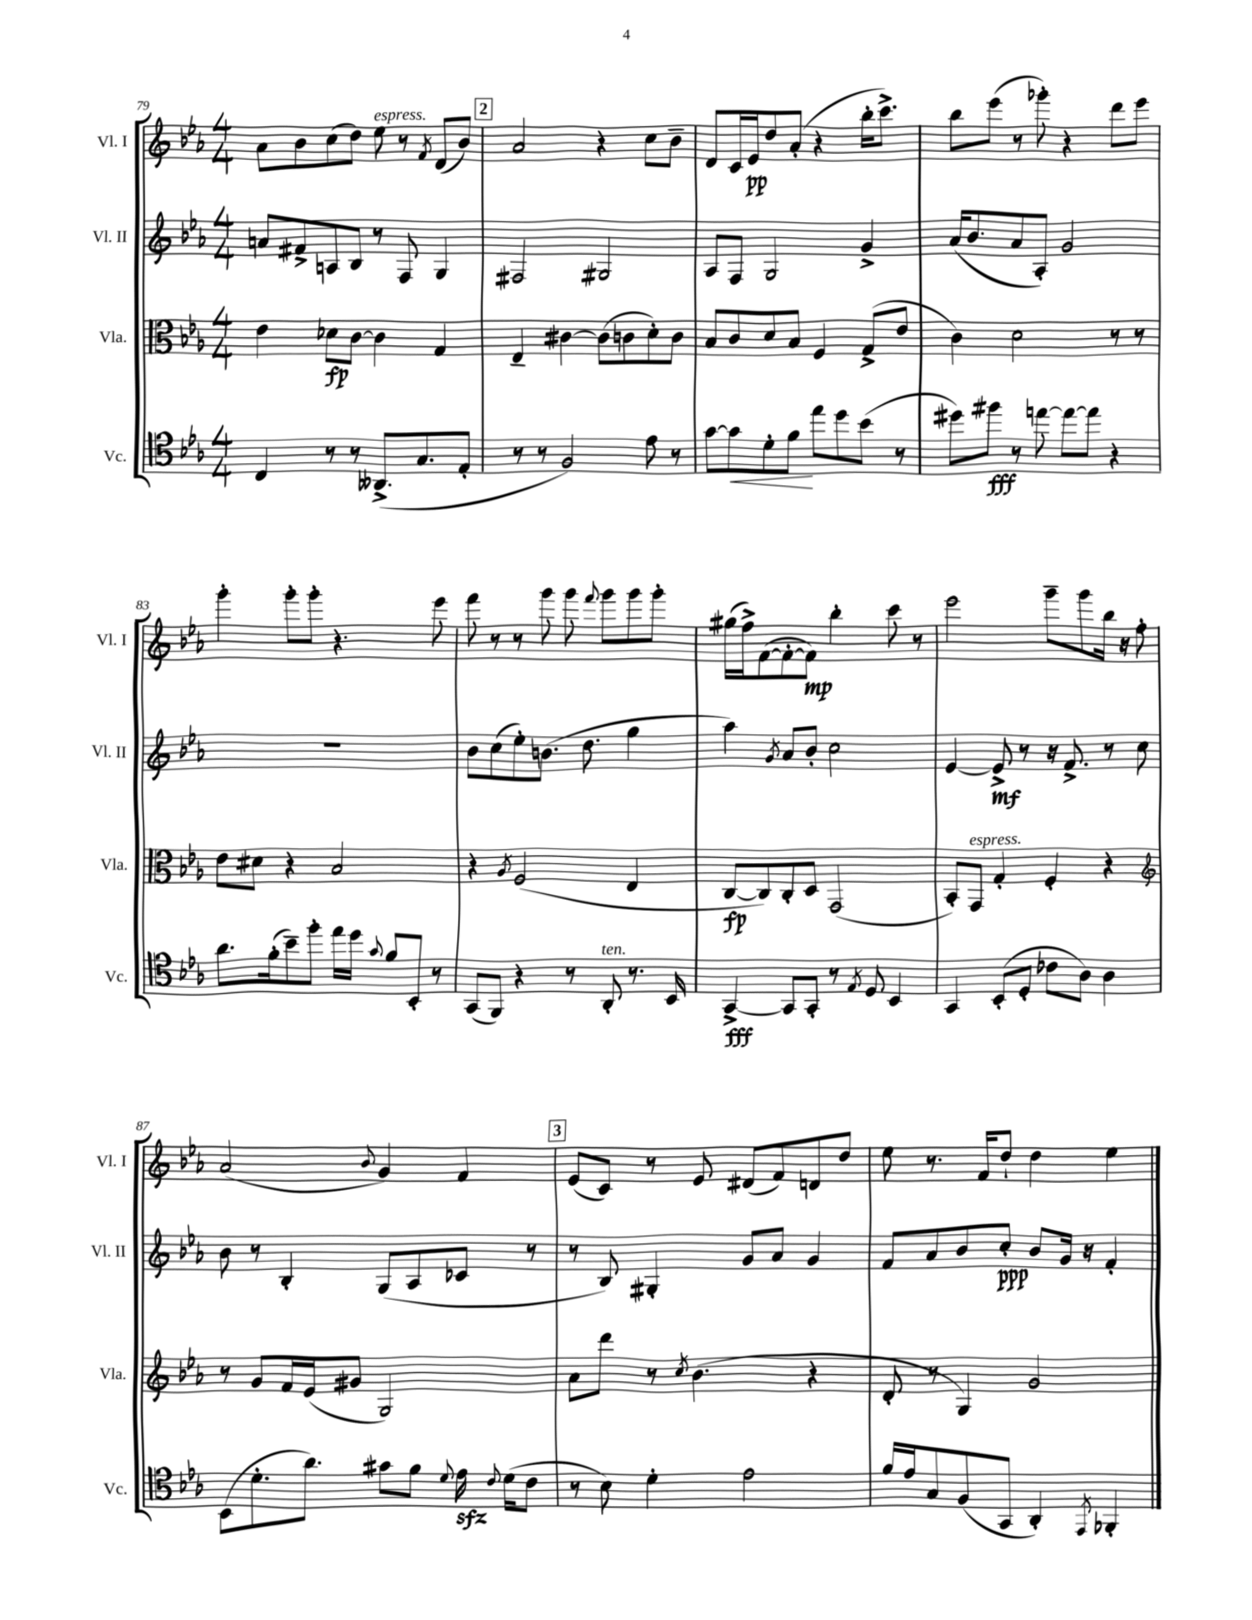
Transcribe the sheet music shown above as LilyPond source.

<<
\new StaffGroup <<
\new Staff = "s0" \with { instrumentName = "Vl. I" shortInstrumentName = "Vl. I" } {
    \clef treble \key ees \major \numericTimeSignature \time 4/4
    \autoBeamOff aes'8[ bes'8 c''8( d''8]) ees''8^\markup { \italic "espress." } r8 \acciaccatura { f'8 } d'8[( bes'8]) |
    \mark \markup { \box "2" } aes'2 r4 c''8[ bes'8]-- |
    d'8[ c'16 ees'16\pp d''8 aes'8]-.( r4 bes''16[-. c'''8.]->) |
    bes''8[ ees'''8]( r8 ges'''8-.) r4 d'''8[ ees'''8] |
    g'''4-. g'''8[-. g'''8]-. r4. ees'''8 |
    f'''8 r8 r8 g'''8 g'''8 \appoggiatura { f'''8 } g'''8[ g'''8 g'''8]-. |
    gis''16[( f''16->) f'8~( f'8~-. f'8]\mp) bes''4-. c'''8 r8 |
    ees'''2 g'''8[-- g'''8 bes''16] r16 f''8-. |
    aes'2( \appoggiatura { bes'8 } g'4) f'4 |
    \mark \markup { \box "3" } ees'8[( c'8]) r8 ees'8 dis'8[( f'8) d'8 d''8] |
    ees''8 r8. f'16[ d''8]-! d''4 ees''4 \bar "|." |
}
\new Staff = "s1" \with { instrumentName = "Vl. II" shortInstrumentName = "Vl. II" } {
    \clef treble \key ees \major \numericTimeSignature \time 4/4
    \autoBeamOff a'8[ fis'8-> a8 bes8] r8 f8 g4 |
    \mark \markup { \box "2" } fis2 gis2 |
    aes8[ f8] g2 g'4-> |
    aes'16[( bes'8. aes'8 aes8]-.) g'2 |
    R1 |
    bes'8[ c''8( ees''8-.) b'8.]( d''8. g''4 |
    aes''4) \acciaccatura { g'8 } aes'8[ bes'8]-. c''2 |
    ees'4~ ees'8->\mf r8 r16 f'8.-> r8 c''8 |
    bes'8 r8 bes4-. g8[( aes8 ces'8] r8 |
    \mark \markup { \box "3" } r8 bes8) gis4-. g'8[ aes'8] g'4 |
    f'8[ aes'8 bes'8 c''8]-.\ppp bes'8[ g'16] r16 f'4-. \bar "|." |
}
\new Staff = "s2" \with { instrumentName = "Vla." shortInstrumentName = "Vla." } {
    \clef alto \key ees \major \numericTimeSignature \time 4/4
    \autoBeamOff ees'4 des'8[\fp c'8]~ c'4 g4 |
    \mark \markup { \box "2" } ees4-- cis'4~ cis'8[( c'8 d'8-.) c'8] |
    bes8[ c'8 d'8 bes8] f4 g8[->( ees'8] |
    c'4) d'2 r8 r8 |
    ees'8[ dis'8] r4 bes2 |
    r4 \acciaccatura { aes8 } f2( ees4 |
    c8[~\fp c8) c8-. d8] g,2( |
    bes,8[-.) g,8]^\markup { \italic "espress." } g4-. f4-. r4 |
    \clef treble r8 g'8[ f'16 ees'16( gis'8] g2) |
    \mark \markup { \box "3" } aes'8[ d'''8] r8 \acciaccatura { c''8 } bes'4.( r4 |
    d'8-. r8 g4) g'2 \bar "|." |
}
\new Staff = "s3" \with { instrumentName = "Vc." shortInstrumentName = "Vc." } {
    \clef tenor \key ees \major \numericTimeSignature \time 4/4
    \autoBeamOff c4 r8 r8 aeses,8.[->( g8. ees8]-. |
    \mark \markup { \box "2" } r8 r8 f2) ees'8 r8 |
    g'8[~ g'8\< d'8-. f'8]\! ees''8[ d''8 bes'8]( r8 |
    dis''8[) fis''8]\fff r8 e''8~ e''8[~ e''8] r4 |
    aes'8.[ f'16-.( bes'8--) f''8]-. ees''16[ d''16] \appoggiatura { g'8 } f'8[ bes,8]-. r8 |
    g,8[( f,8]) r4 r8 aes,8-.^\markup { \italic "ten." } r8. bes,16 |
    g,4~->\fff g,8[ g,8]-. r8 \acciaccatura { ees8 } d8 bes,4 |
    g,4 bes,8[-.( d8]-. ces'8[ aes8]) aes4 |
    bes,8[( d'8.-. aes'8.]) gis'8[ f'8] \appoggiatura { d'8 } ees'16\sfz \appoggiatura { c'8 } d'16[( c'8] |
    \mark \markup { \box "3" } r8 bes8) d'4-. ees'2 |
    f'16[ ees'16 g8 f8( g,8] aes,4-.) \acciaccatura { ees,8 } fes,4-. \bar "|." |
}
>>
>>
\layout { \context { \Score currentBarNumber = #79 } }
